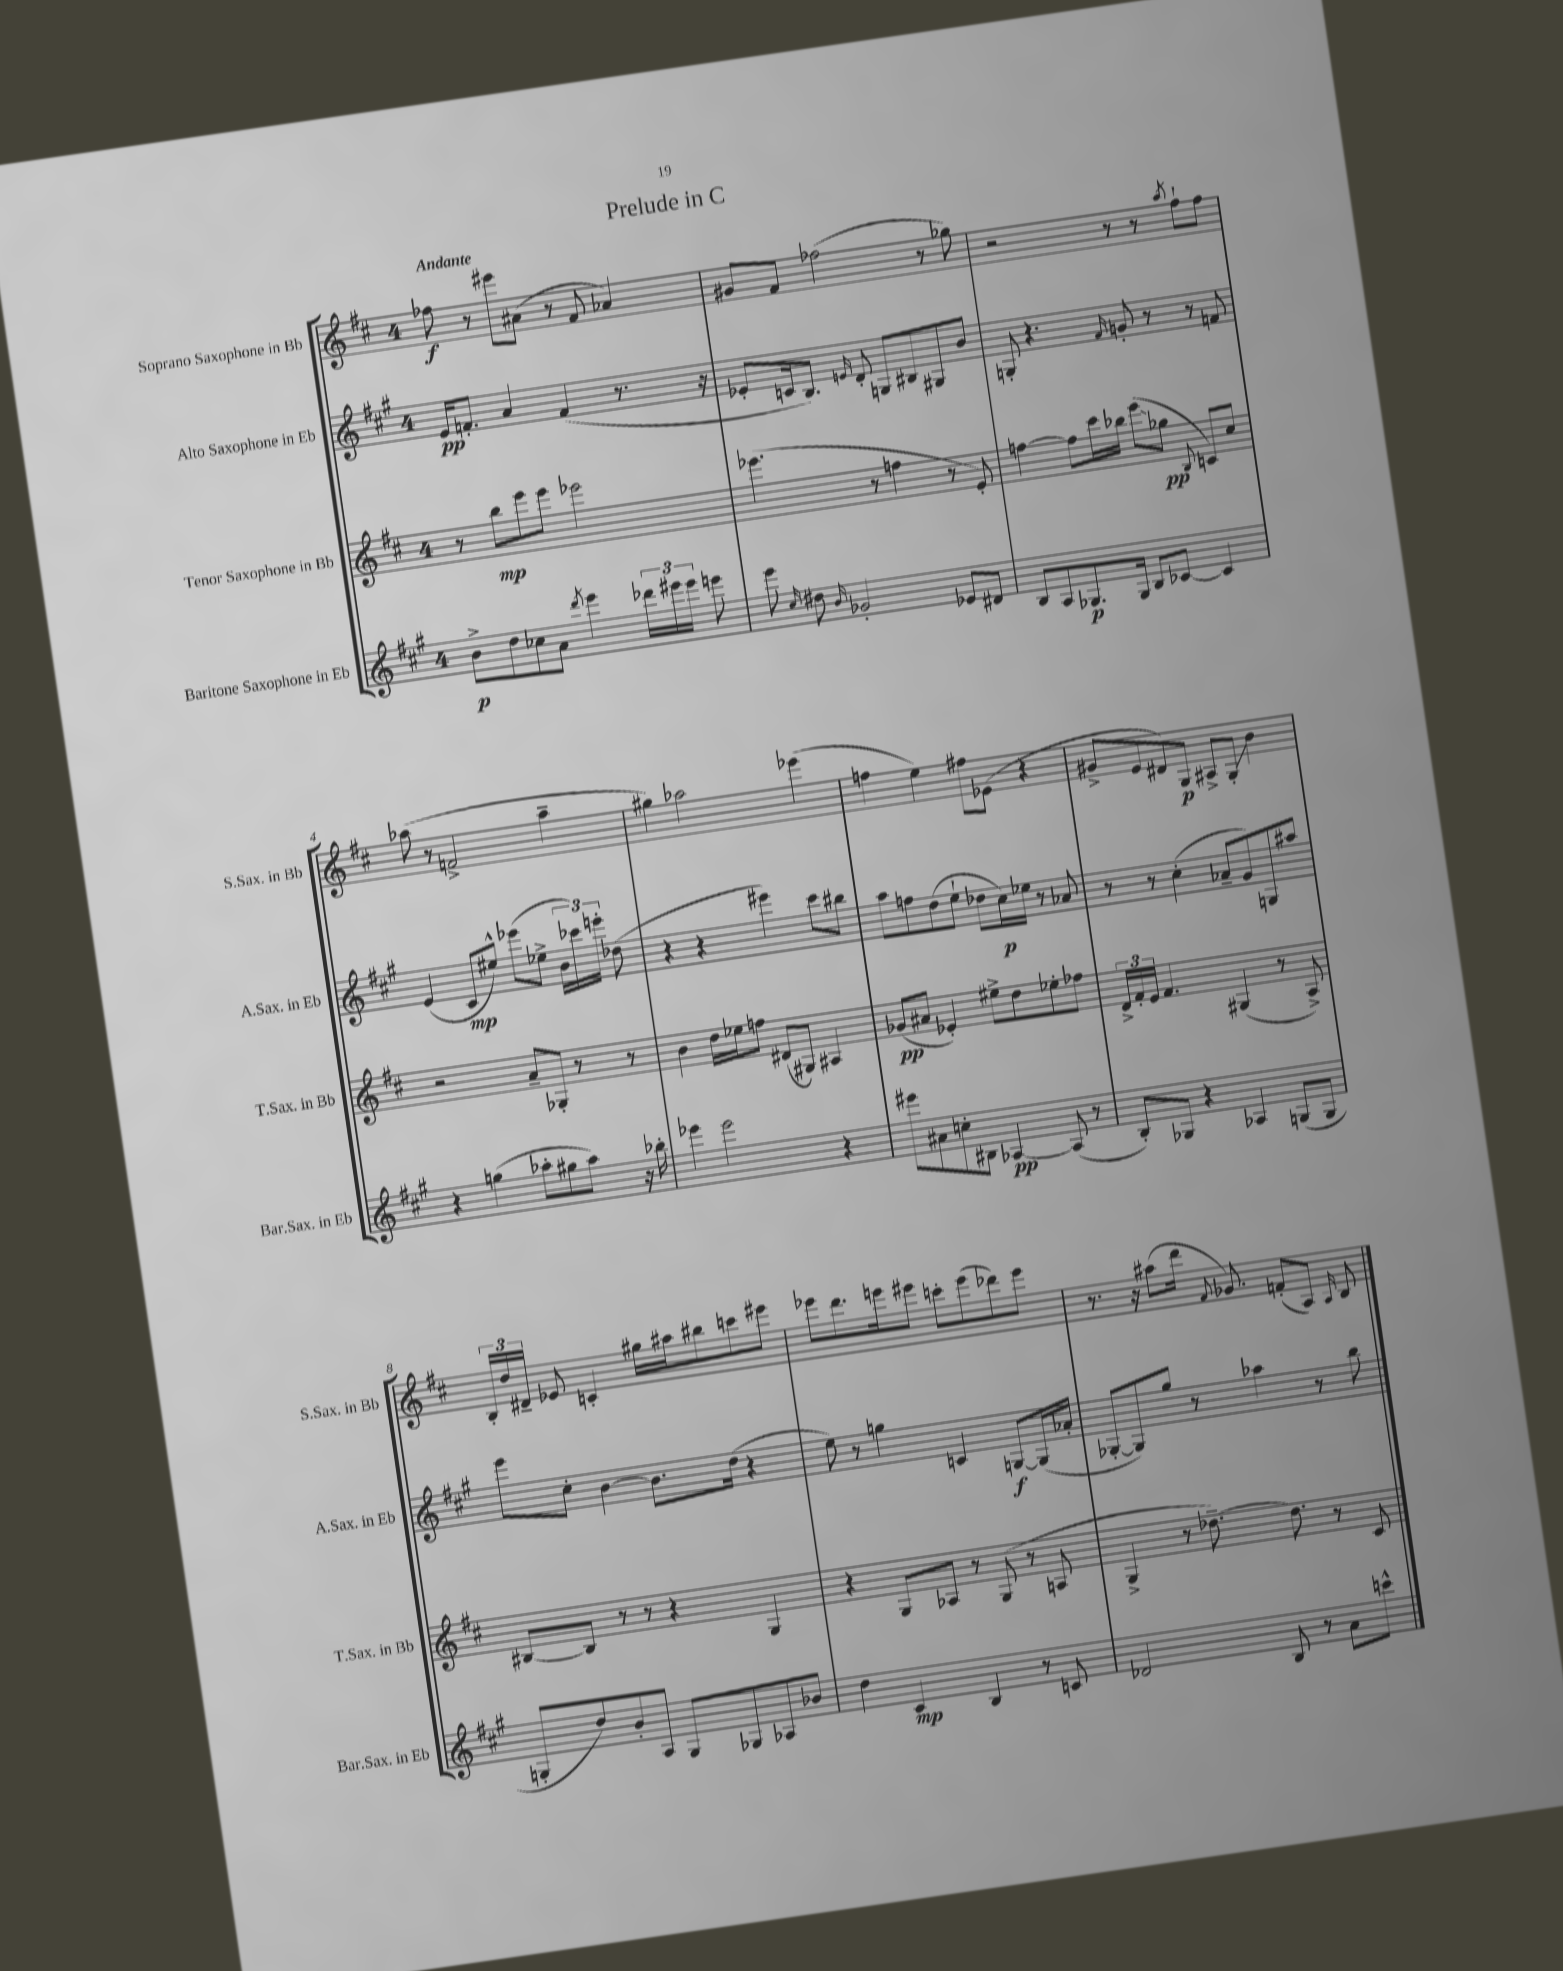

**kern	**kern	**kern	**kern
*staff4	*staff3	*staff2	*staff1
*clefG2	*clefG2	*clefG2	*clefG2
*k[f#c#g#]	*k[f#c#]	*k[f#c#g#]	*k[f#c#]
*M4/4	*M4/4	*M4/4	*M4/4
8b^\L	8r	16e/LK	8ff-\
.	.	8.f'/J	.
8dd\	8bb\L	.	8r
8cc-\	8eee\	4a/	8eee#\L
8a\J	8eee\J	.	(8a#\J
8qddd/	.	.	.
4eee\	2eee-\	(4f/	8r
.	.	.	8f#/
24ddd-\LL	.	8.r	4a-/)
24eee#\	.	.	.
24eee#\JJ	.	.	.
8eee\	.	.	.
.	.	16r	.
=	=	=	=
8eee\	(4.eee-\	8e-'/L	8g#/L
16qqcc#/	.	.	.
8dd#\	.	16c/k	8f#/J
.	.	8.B/J)	.
16qqb/	.	.	.
2g-'/	.	.	(2ff-\
.	.	16qqe/	.
.	8r	8d'/	.
.	4ff\	8G/L	.
.	.	8B#/	.
8e-/L	8r	8G#/	8r
8d#/J	8e'/)	8b/J	8gg-\)
=	=	=	=
8B/L	[4ff\	8G'/	2r
8A/	.	4.r	.
8.G-/	8ff\]L	.	.
.	16ccc#\L	.	.
16G-/Jk	16bb-\JJ	.	.
.	.	16qqf#/	.
8B/L	(8eee\L	8g'/	8r
[8c-/J	8gg-\J	8r	8r
.	8qqB/	.	8qaa/
4c-/]	8c/L)	8r	8ff#`\L
.	8cc#/J	8f/	8ff#\J
=	=	=	=
4r	2r	(4e/	(8aa-\
.	.	.	8r
(4gg\	.	8c#/L	2f^/
.	.	8ee#^^/J)	.
8aa-'\L	8a~/L	(8eee-\L	.
8gg#\	8G-'/J	8ee-^\J	.
8aa-\J)	8r	24b\LL	4aa-~\
.	.	24ccc-\)	.
.	.	24eee'\JJ	.
16r	8r	(8dd-\	.
16bb-'\	.	.	.
=	=	=	=
4eee-\	4b\	4r	4gg#\)
2eee-\	16dd\LL	4r	2aa-\
.	16ee-\J	.	.
.	8ff\J	.	.
.	(8d#/L	4eee#\)	.
.	8G#/J)	.	.
4r	4A#/	8ccc#\L	(4eee-\
.	.	8bb#\J	.
=	=	=	=
8eee#\L	(8g-/L	8aa\L	4ff\
8a#\	8a#/J	8ff\	.
8cc'\	4e-'/)	(8dd\	4ee\)
8B#\J	.	8ee`\J	.
[4A-/	8ee#^\L	8dd-\L	8ff#\L
.	8dd\	16cc#\L)	(8e-\J
.	.	16ee-\JJ	.
(8A-/]	8ee-'\	8r	4r
8r	8ff-\J	8a-/	.
=	=	=	=
8B'/L)	24d^/LL	8r	8g#^/L
.	24f#'/	.	.
.	24e/JJ	.	.
8G-/J	4.f#/	8r	8e/
4r	.	(4cc#'\	8d#/)
.	.	.	8G/J
4A-/	(4G#/	8a-~/L	8A#^/L
.	.	8g#/)	8G'/J
(8G/L	8r	8G/	4b\
8G/J	8A^/)	8aa#/J	.
=	=	=	=
8G'/L	[8B#/L	8eee\L	24B'/LL
.	.	.	24dd/
.	.	.	24d#~/JJ
8dd/)	8B#/]J	8cc#'\J	8e-/
8b'/	8r	[4b\	4c'/
8A/J	8r	.	.
8G/L	4r	8.b\]L	16gg#\LL
.	.	.	16aa#\J
8G-/	.	.	8bb#\
.	.	(16dd\Jk	.
8A-/	4G/	4r	8ccc\
8b-/J	.	.	8eee#\J
=	=	=	=
4dd\	4r	8ee\)	8eee-\L
.	.	8r	8.ddd\
4c#/	8G/L	4gg\	.
.	.	.	16eee\k
.	8A-/J	.	8eee#\J
4B/	8r	4c/	8ccc'\L
.	(8G/	.	(8eee#\
8r	8r	[8G/L	8ddd-\)
8c/	8A/	(16G/]L	8eee#\J
.	.	16a-'/JJ	.
=	=	=	=
2d-/	4G^/	[8G-'/L	8.r
.	.	8G-/])	.
.	.	.	16r
.	8r	8gg#/J	(8aa#\L
.	[8.dd-~\)	8r	16ddd\Jk
.	.	.	8qqf#/
.	.	.	8.g-/)
8B/	.	4aa-\	.
.	8.dd-\]	.	.
8r	.	.	(8f'/L
8a\L	8r	8r	8A/J)
.	.	.	16qqA/
8ccc^^\J	8c#/	8bb\	8B/
==	==	==	==
*-	*-	*-	*-
